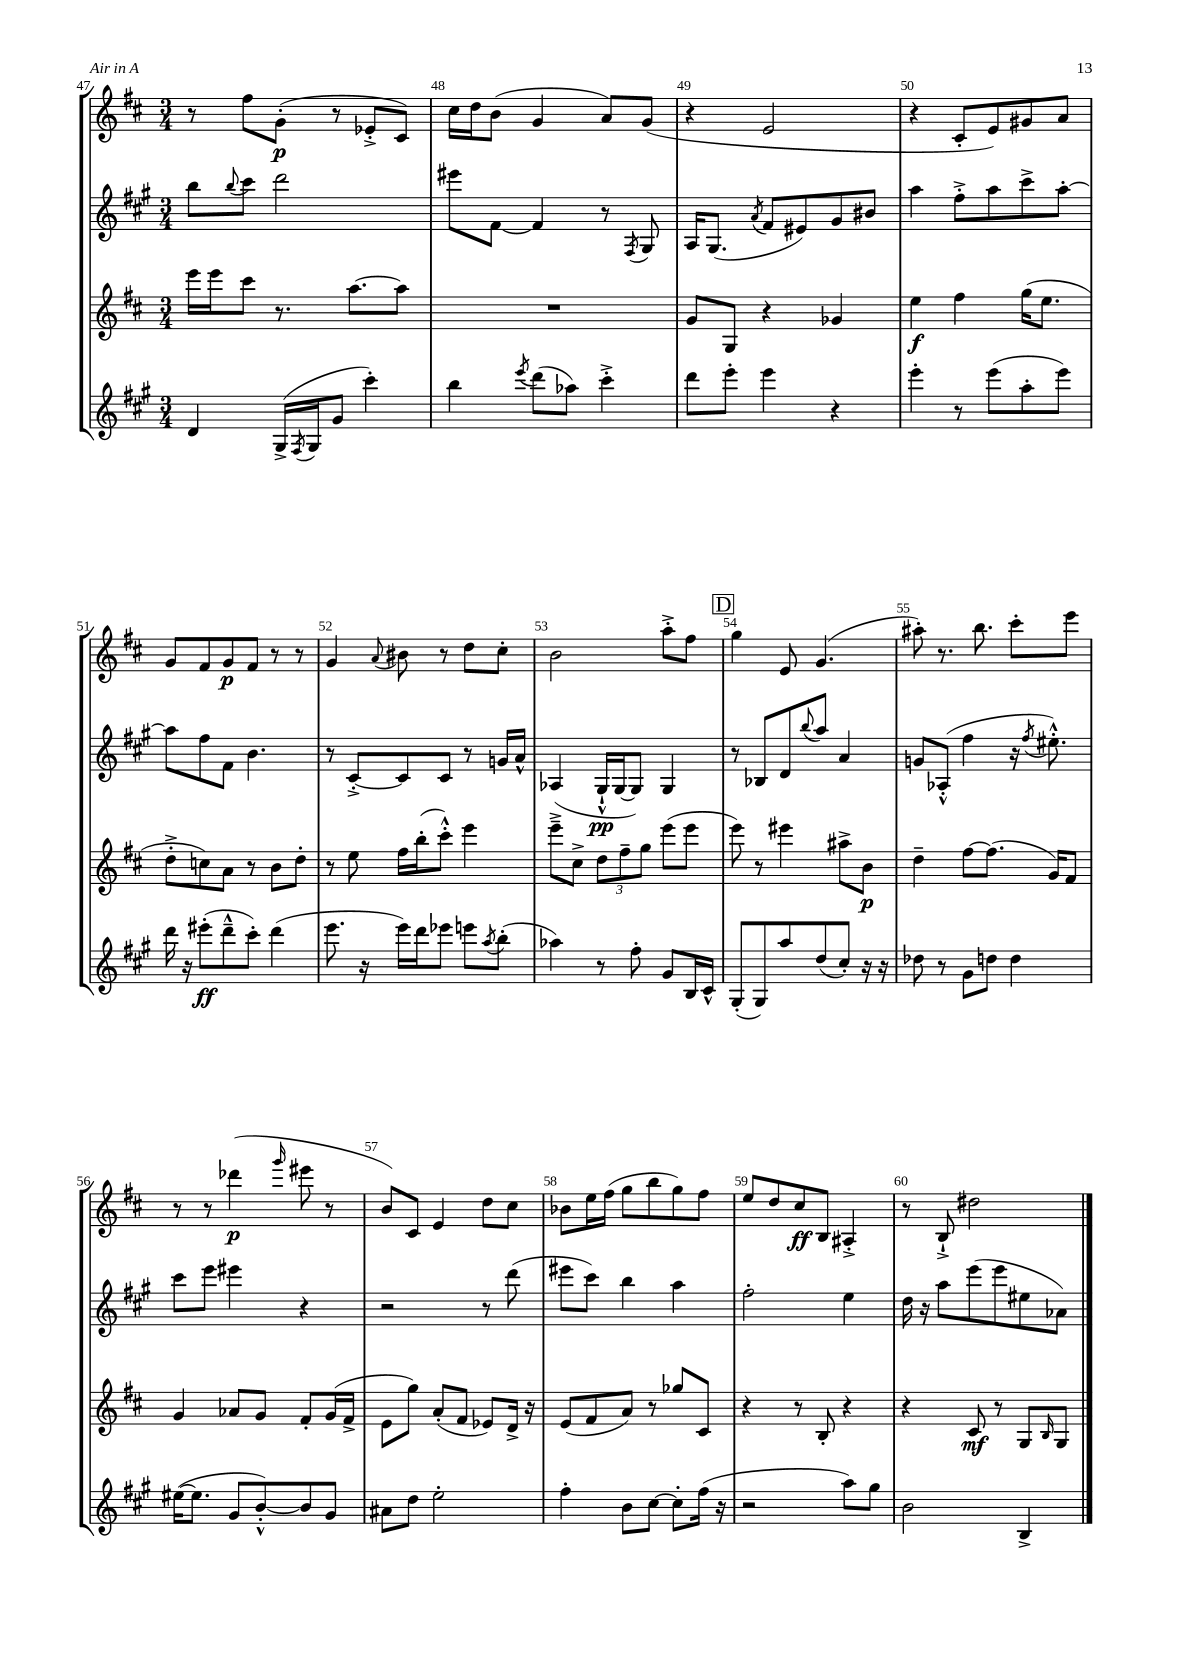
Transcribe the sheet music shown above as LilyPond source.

<<
\new StaffGroup <<
\new Staff = "s0" {
    \clef treble \key d \major \numericTimeSignature \time 3/4
    r8 fis''8 g'8-.\p( r8 ees'8-.-> cis'8) |
    cis''16 d''16 b'8( g'4 a'8) g'8( |
    r4 e'2 |
    r4 cis'8-. e'8) gis'8 a'8 |
    g'8 fis'8 g'8\p fis'8 r8 r8 |
    g'4 \appoggiatura { a'8 } bis'8 r8 d''8 cis''8-. |
    b'2 a''8-.-> fis''8 |
    \mark \markup { \box "D" } g''4 e'8 g'4.( |
    ais''8-.) r8. b''8. cis'''8-. e'''8 |
    r8 r8 des'''4\p( \grace { g'''16 } eis'''8 r8 |
    b'8) cis'8 e'4 d''8 cis''8 |
    bes'8 e''16 fis''16( g''8 b''8 g''8) fis''8 |
    e''8 d''8 cis''8\ff b8 ais4-.-> |
    r8 b8-!-> dis''2 \bar "|." |
}
\new Staff = "s1" {
    \clef treble \key a \major \numericTimeSignature \time 3/4
    b''8 \appoggiatura { b''8 } cis'''8 d'''2 |
    eis'''8 fis'8~ fis'4 r8 \acciaccatura { fis8 } gis8 |
    a16 gis8.( \acciaccatura { a'8 } fis'8 eis'8) gis'8 bis'8 |
    a''4 fis''8-.-> a''8 cis'''8-> a''8~-. |
    a''8 fis''8 fis'8 b'4. |
    r8 cis'8~-.-> cis'8 cis'8 r8 g'16 a'16-^ |
    aes4( gis16-!-^\pp gis16~ gis8) gis4 |
    \mark \markup { \box "D" } r8 bes8 d'8 \appoggiatura { b''8 } a''8 a'4 |
    g'8 aes8-.-^( fis''4 r16 \acciaccatura { fis''8 } eis''8.-.-^) |
    cis'''8 e'''8 eis'''4 r4 |
    r2 r8 d'''8( |
    eis'''8 cis'''8) b''4 a''4 |
    fis''2-. e''4 |
    d''16 r16 a''8 e'''8( e'''8 eis''8 aes'8) \bar "|." |
}
\new Staff = "s2" {
    \clef treble \key d \major \numericTimeSignature \time 3/4
    e'''16 e'''16 cis'''8 r8. a''8.~ a''8 |
    R2. |
    g'8 g8 r4 ges'4 |
    e''4\f fis''4 g''16( e''8. |
    d''8-.-> c''8) a'8 r8 b'8 d''8-. |
    r8 e''8 fis''16 b''16-.( cis'''8-.-^) e'''4 |
    e'''8---> cis''8-> \tuplet 3/2 { d''8 fis''8-- g''8 } e'''8( e'''8 |
    \mark \markup { \box "D" } e'''8) r8 eis'''4 ais''8-> b'8\p |
    d''4-- fis''8~ fis''8.( g'16) fis'8 |
    g'4 aes'8 g'8 fis'8-. g'16( fis'16-> |
    e'8 g''8) a'8-.( fis'8 ees'8) d'16-> r16 |
    e'8( fis'8 a'8) r8 ges''8 cis'8 |
    r4 r8 b8-. r4 |
    r4 cis'8\mf r8 g8 \grace { b16 } g8 \bar "|." |
}
\new Staff = "s3" {
    \clef treble \key a \major \numericTimeSignature \time 3/4
    d'4 gis16->( \acciaccatura { fis8 } gis16 gis'8 cis'''4-.) |
    b''4 \acciaccatura { e'''8 } d'''8( aes''8) cis'''4-.-> |
    d'''8 e'''8-. e'''4 r4 |
    e'''4-. r8 e'''8( a''8-. e'''8) |
    d'''16 r16 eis'''8-.\ff( d'''8---^ cis'''8-.) d'''4( |
    e'''8. r16 e'''16) d'''16 ees'''8 e'''8 \acciaccatura { a''8 } b''8-.( |
    aes''4) r8 fis''8-. gis'8 b16 cis'16-^ |
    \mark \markup { \box "D" } gis8-.( gis8) a''8 d''8( cis''8-.) r16 r16 |
    des''8 r8 gis'8 d''8 d''4 |
    eis''16~( eis''8. gis'8 b'8~-.-^) b'8 gis'8 |
    ais'8 d''8 e''2-. |
    fis''4-. b'8 cis''8~ cis''8-. fis''16( r16 |
    r2 a''8) gis''8 |
    b'2 b4-> \bar "|." |
}
>>
>>
\layout { \context { \Score currentBarNumber = #47 \override BarNumber.break-visibility = ##(#f #t #t) barNumberVisibility = #all-bar-numbers-visible } }
